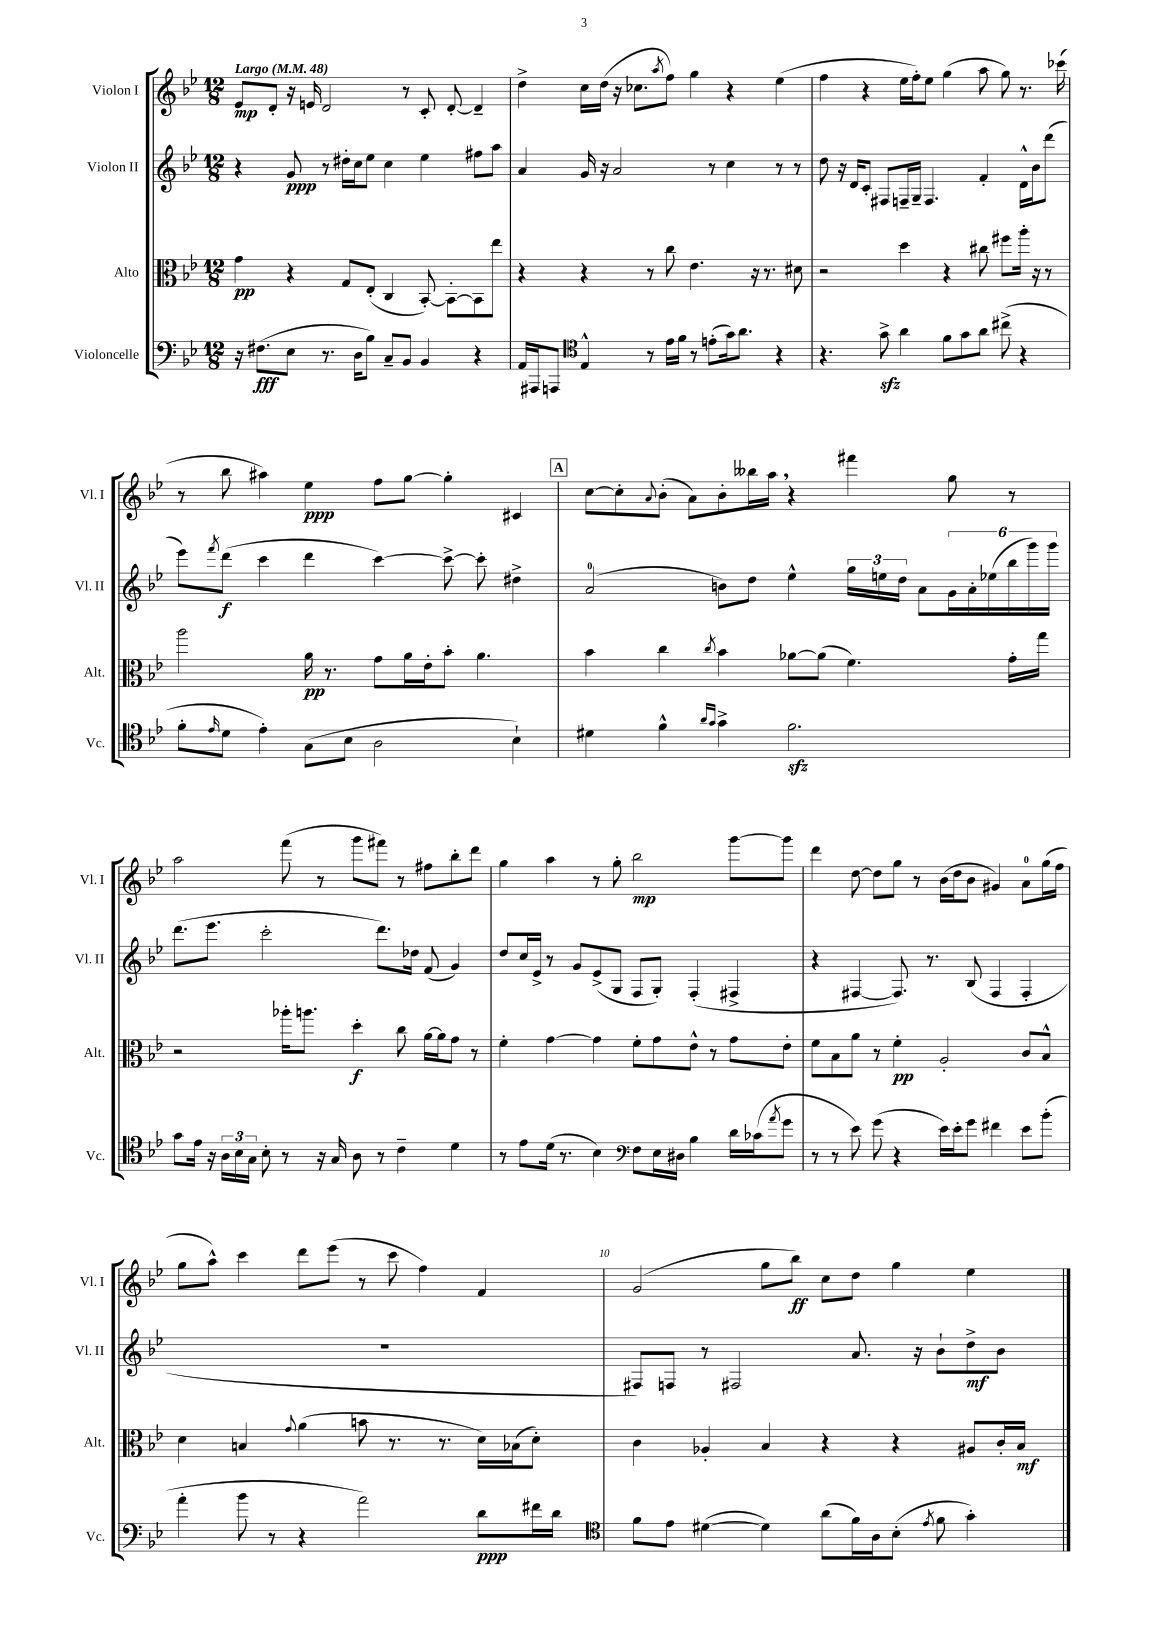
<<
\new StaffGroup <<
\new Staff = "s0" \with { instrumentName = "Violon I" shortInstrumentName = "Vl. I" } {
    \clef treble \key bes \major \numericTimeSignature \time 12/8 \tempo "Largo" 4 = 48
    ees'8\mp d'8-. r16 e'16 d'2 r8 c'8-. d'8~-. d'4-- |
    d''4-> c''16 d''16( r16 ces''8. \acciaccatura { a''8 } f''8) g''4 r4 ees''4( |
    f''4 r4 ees''16 f''16-.) ees''8 g''4( a''8 g''8) r8. ces'''16( |
    r8 bes''8 ais''4) ees''4\ppp f''8 g''8~ g''4-. cis'4 |
    \mark \markup { \box "A" } c''8~ c''8-. \appoggiatura { a'8 } bes'8-.( a'8) bes'8-. beses''16 a''16 \breathe r4 fis'''4 g''8 r8 |
    a''2 f'''8( r8 g'''8 fis'''8) r8 fis''8 bes''8-. d'''8 |
    g''4 a''4 r8 g''8-. bes''2\mp g'''8~ g'''8 |
    d'''4 d''8~ d''8 g''8 r8 bes'16( d''16 bes'8 gis'4) a'8-0 g''16( f''16 |
    g''8 a''8-^) c'''4 d'''8 ees'''8( r8 c'''8 f''4) f'4 |
    g'2( g''8 bes''8\ff) c''8 d''8 g''4 ees''4 \bar "|." |
}
\new Staff = "s1" \with { instrumentName = "Violon II" shortInstrumentName = "Vl. II" } {
    \clef treble \key bes \major \numericTimeSignature \time 12/8
    r4 g'8\ppp r8 dis''16-. c''16 ees''8 c''4 ees''4 fis''8 a''8 |
    a'4 g'16 r16 a'2 r8 c''4 r8 r8 |
    d''8 r16 d'16 c'8-. fis8 f16-- g16-- f4. f'4-. d'16-^ bes'16 d'''8( |
    ees'''8) \acciaccatura { f'''8 } d'''8\f( c'''4 d'''4 c'''4~) c'''8~-> c'''8-. dis''4-> |
    \mark \markup { \box "A" } a'2-0( b'8) d''8 ees''4-^ \tuplet 3/2 { g''16 e''16 d''16 } a'8 \tuplet 6/4 { g'16 a'16-. ees''16( bes''16 g'''16) g'''16 } |
    d'''8.( ees'''8. c'''2-. d'''8.) des''16 f'8( g'4) |
    d''8 c''16 ees'16-> r8 g'8 ees'8->( g8 f8 g8-.) f4-.( fis4-> |
    r4 fis4~ fis8.) r8. bes8( fis4 fis4-. |
    R1. |
    fis8) f8 r8 fis2 a'8. r16 bes'8-! d''8->\mf bes'8 \bar "|." |
}
\new Staff = "s2" \with { instrumentName = "Alto" shortInstrumentName = "Alt." } {
    \clef alto \key bes \major \numericTimeSignature \time 12/8
    g'4\pp r4 g8 ees8-.( c4 bes,8~-.) bes,8~-. bes,8 ees''8 |
    r4 r4 r8 c''8 ees'4. r16 r8. dis'8 |
    r2 d''4 r4 cis''8 fis''8 a''16-. r16 r8 |
    a''2 a'16\pp r8. g'8 a'16 ees'16-. bes'8-. a'4. |
    \mark \markup { \box "A" } bes'4 c''4 \acciaccatura { c''8 } bes'4 aes'8~ aes'8( f'4.) g'16-. g''16 |
    r2 aes''16-. a''8. d''4-.\f c''8 a'16~ a'16 g'8 r8 |
    f'4-. g'4~ g'4 f'8-. g'8 ees'8-^ r8 g'8 ees'8-. |
    f'8 bes8 a'8 r8 f'4-.\pp a2-. c'8 bes8-^ |
    d'4 b4 \appoggiatura { g'8 } a'4( b'8 r8. r8. d'16) bes16( d'8-.) |
    c'4 aes4-. bes4 r4 r4 ais8 c'16-. bes16\mf \bar "|." |
}
\new Staff = "s3" \with { instrumentName = "Violoncelle" shortInstrumentName = "Vc." } {
    \clef bass \key bes \major \numericTimeSignature \time 12/8
    r16 fis8.\fff( ees8 r8. d16 bes8) c8-- bes,8 bes,4 r4 |
    a,16 ais,,16 a,,8 \clef tenor ees4-^ r8 ees'16 f'16 r8 e'8-.( g'16) a'8. r4 |
    r4. g'8->\sfz a'4 f'8 g'8 a'8 cis''8->( r4 |
    f'8-. \grace { ees'16 } d'8 ees'4-.) g8( bes8 a2 bes4-!) |
    \mark \markup { \box "A" } dis'4 f'4-^ \grace { a'16 g'16 } g'4-> f'2.\sfz |
    g'8 ees'16 r16 \tuplet 3/2 { a16 bes16 g16 } bes8-. r8 r16 g16 a8 r8 c'4-- d'4 |
    r8 ees'8 d'16( r8. bes4) \clef bass f8 ees16 dis16 bes4 d'16 ces'16( \acciaccatura { a'8 } g'8 |
    r8 r8 ees'8) g'8( r4 ees'16) ees'16-. g'8 fis'4 ees'8 bes'8-.( |
    a'4-. bes'8 r8 r4 a'2) d'8\ppp fis'16 d'16 |
    \clef tenor f'8 ees'8 dis'4~( dis'4) a'8( f'16) a16 bes8-.( \acciaccatura { ees'8 } f'8 g'4-.) \bar "|." |
}
>>
>>
\layout { \context { \Score \override BarNumber.break-visibility = ##(#f #t #t) barNumberVisibility = #(every-nth-bar-number-visible 5) } }
